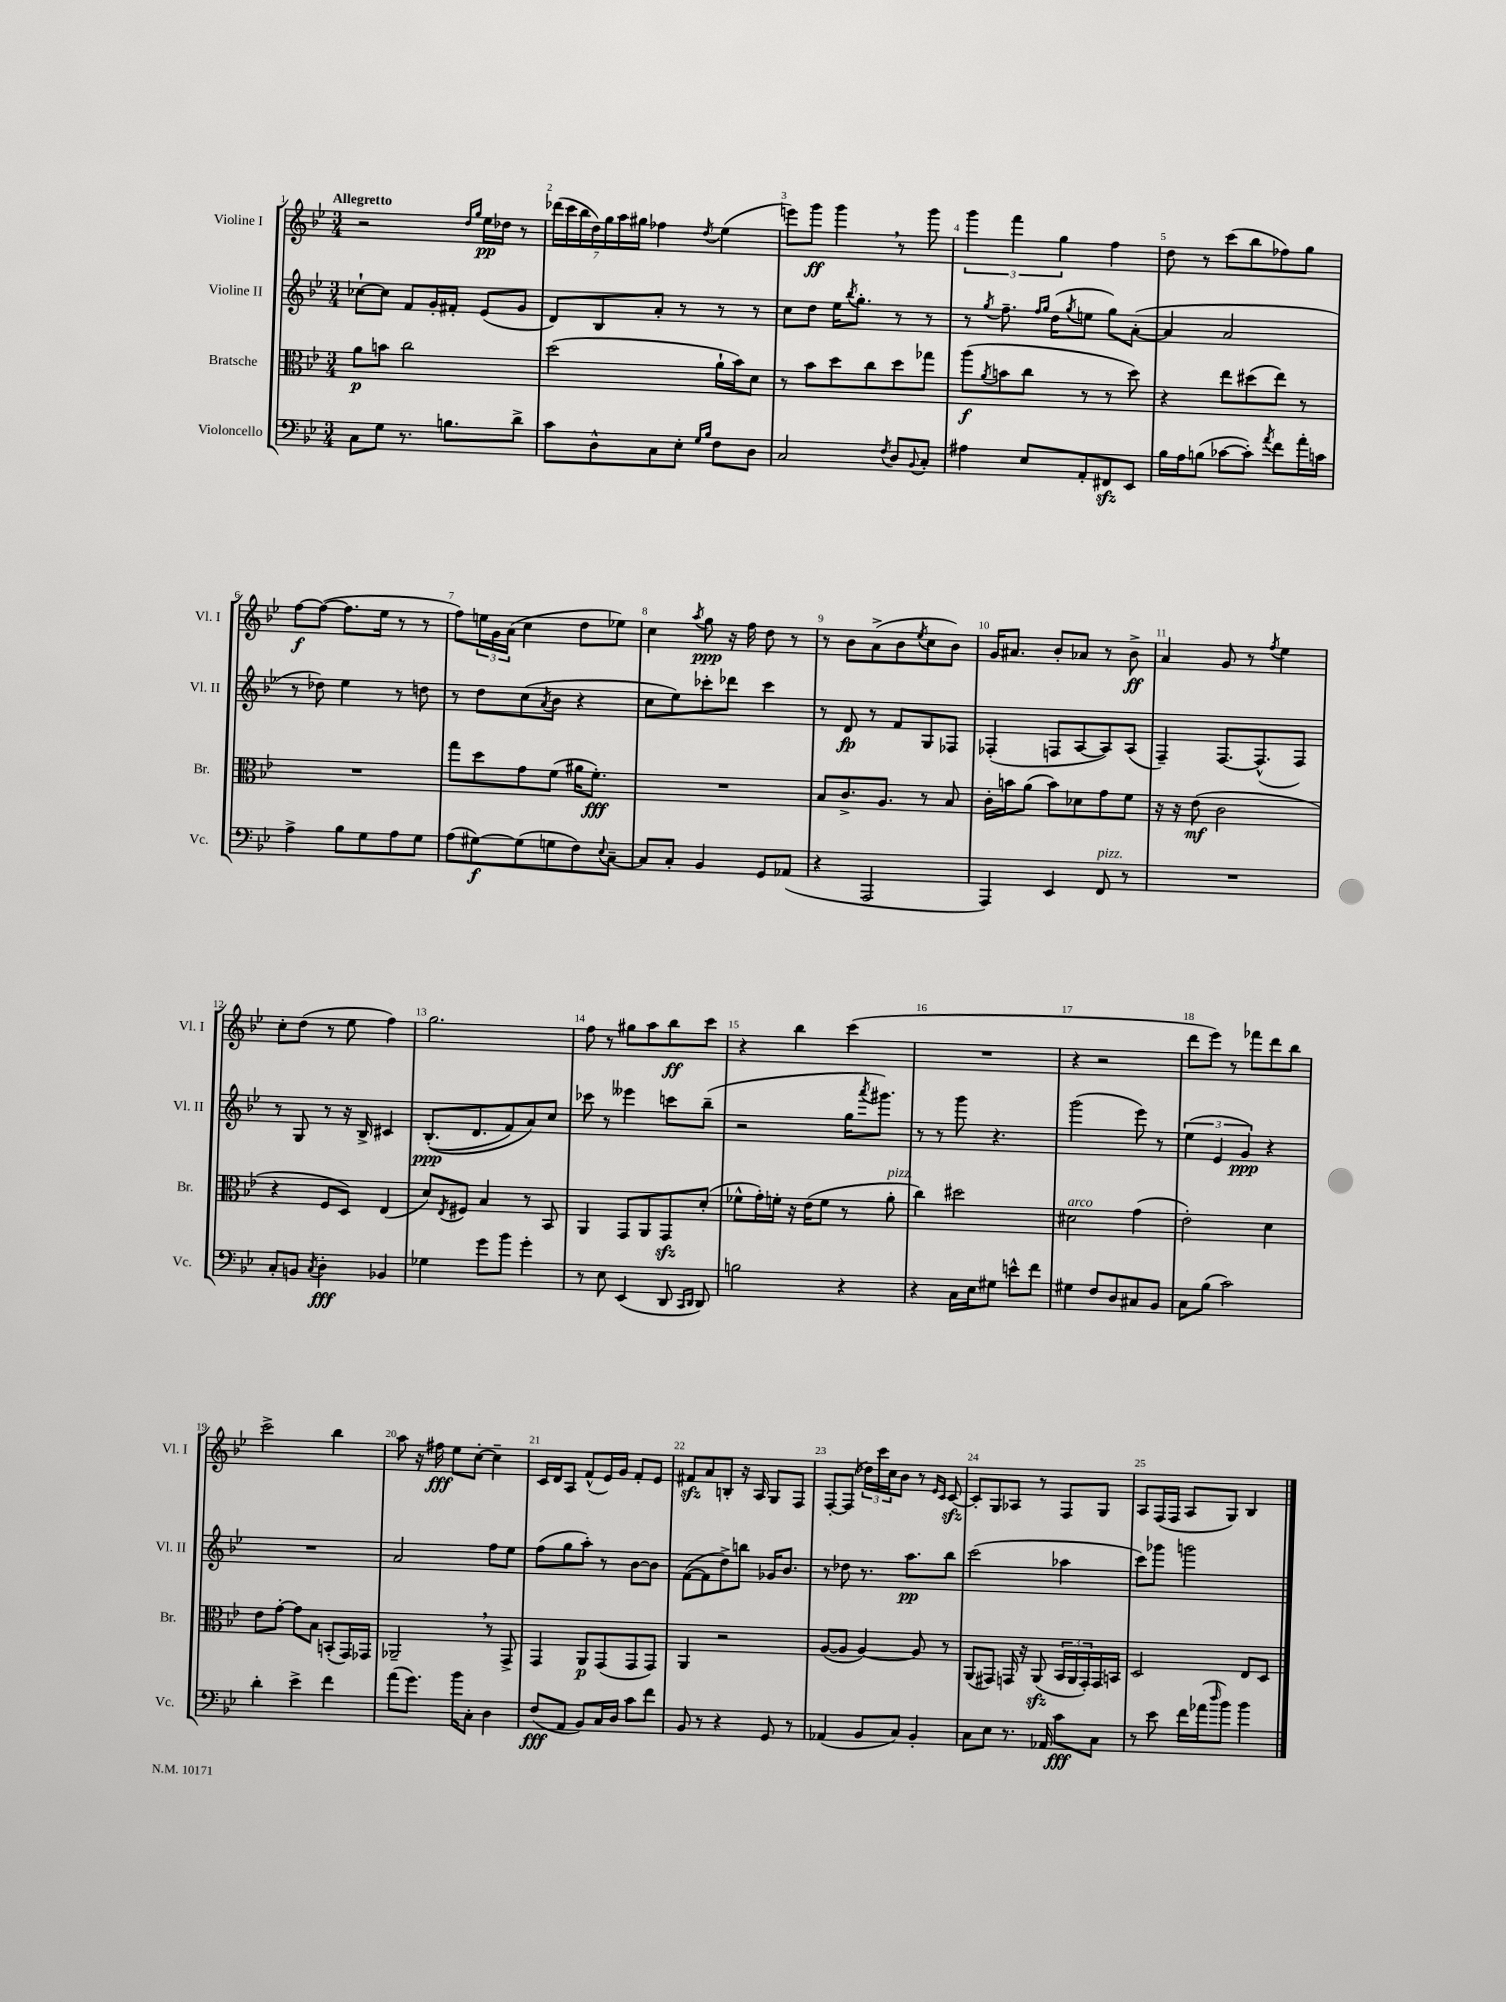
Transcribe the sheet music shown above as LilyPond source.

<<
\new StaffGroup <<
\new Staff = "s0" \with { instrumentName = "Violine I" shortInstrumentName = "Vl. I" } {
    \clef treble \key bes \major \numericTimeSignature \time 3/4 \tempo "Allegretto"
    r2 \grace { d''16 g''16 } ees''16\pp des''16 r8 |
    \tuplet 7/4 { des'''16( c'''16 bes''16 d''16) g''16 a''16 gis''16 } fes''4 \acciaccatura { d''8 } ees''4( |
    e'''8) g'''8\ff g'''4 \breathe r8 g'''8 |
    \tuplet 3/2 { g'''4 f'''4 g''4 } f''4 |
    d''8 r8 c'''8( bes''8 fes''8) g''8 |
    f''8~\f f''8~( f''8. ees''16 r8 r8 |
    f''8) \tuplet 3/2 { e''16 g'16 a'16( } c''4 d''8 ees''8) |
    c''4 \acciaccatura { a''8 } g''8\ppp r16 f''16 d''8 r8 |
    r8 bes'8 a'8->( bes'8 \acciaccatura { ees''8 } c''8 bes'8) |
    g'16 ais'8. bes'8-. aes'8 r8 bes'8->\ff |
    a'4 g'8 r8 \acciaccatura { f''8 } ees''4 |
    c''8-. d''8( r8 ees''8 f''4) |
    g''2. |
    f''8 r8 gis''8 a''8 bes''8\ff c'''8 |
    r4 bes''4 c'''4( |
    R2. |
    r4 r2 |
    d'''8 ees'''8) r8 fes'''8 d'''8 bes''8 |
    c'''2-> bes''4 |
    a''8 r16 fis''16\fff ees''8 c''8~-. c''4-- |
    c'16 d'16 a8 f'8-^( ees'16) g'16 f'8-. ees'8 |
    fis'8\sfz a'8 b8-. r16 a16 g8 f8 |
    f8~-. f8( \tuplet 3/2 { des''16) c'''16 c''16 } bes'8 r8 \grace { ees'16 c'16 } c'8~\sfz |
    c'8-. g8 aes8 r8 f8 g8 |
    a8 f16( f16 a8 g8) bes4 \bar "|." |
}
\new Staff = "s1" \with { instrumentName = "Violine II" shortInstrumentName = "Vl. II" } {
    \clef treble \key bes \major \numericTimeSignature \time 3/4
    ces''8~-! ces''8 f'8 g'16-. fis'16-. ees'8( g'8 |
    d'8) bes8 a'8-. r8 r8 r8 |
    c''8 d''8 ees''16 \acciaccatura { bes''8 } g''8.-. r8 r8 |
    r8 \acciaccatura { g''8 } f''8.-- \grace { f''16 g''16 } d''16( \acciaccatura { g''8 } e''8 g''8) a'8~-.( |
    a'4 a'2 |
    r8 des''8) ees''4 r8 d''8 |
    r8 d''8 c''8( \acciaccatura { a'8 } bes'8 r4 |
    c''8 ees''8) ces'''8-. des'''8 ces'''4 |
    r8 d'8\fp r8 f'8 g8 fes8 |
    fes4-.( f8 a8~ a8) a8( |
    f4--) f8.~ f8.-^( f8) |
    r8 g8 r8 r16 bes16-> cis'4 |
    bes8.-.\ppp(\( d'8. f'8) a'8\) c''8 |
    ces'''8 r8 eeses'''4 c'''8 bes''8--( |
    r2 g''16 \acciaccatura { a'''8 } gis'''8.) |
    r8 r8 g'''8 r4. |
    g'''2( ees'''8) r8 |
    \tuplet 3/2 { ees''4( ees'4 g'4\ppp) } r4 |
    R2. |
    a'2 f''8 ees''8 |
    f''8( g''8 a''8-.) r8 bes'8~ bes'8 |
    f'8~( f'8 d''8->) b''8 ges'16 bes'8. |
    r8 des''8 r8. a''8.\pp bes''8 |
    c'''2( aes''4 |
    c'''8) ges'''8 g'''2 \bar "|." |
}
\new Staff = "s2" \with { instrumentName = "Bratsche" shortInstrumentName = "Br." } {
    \clef alto \key bes \major \numericTimeSignature \time 3/4
    a'8\p b'8 c''2 |
    d''2( a'16-! bes'16) d'8 |
    r8 bes'8 d''8 c''8 d''8 ges''8 |
    a''8\f( \acciaccatura { a'8 } b'8 c''8 r8 r8 d''8) |
    r4 ees''8 dis''8( ees''8) r8 |
    R2. |
    g''8 d''8 g'8 f'8( ais'16 f'8.-.\fff) |
    R2. |
    bes8 c'8.-> a8. r8 bes8 |
    c'16-. b'16 a'8( b'8) des'8 g'8 f'8 |
    r16 r16 ees'8\mf( c'2 |
    r4 f8 d8) ees4( |
    d'8) \acciaccatura { ees8 } fis8 bes4 r8 bes,8 |
    a,4 g,8 a,8 g,8\sfz d'8-.( |
    fes'8-^ g'16-.) f'16-. r16 ees'16( f'8 r8 a'8-.^\markup { \italic "pizz." } |
    c''4) dis''2 |
    dis'2^\markup { \italic "arco" } g'4( |
    ees'2-.) d'4 |
    ees'8 g'8~-. g'8 bes8 b,8-.( g,16) ges,16 |
    aes,2-- \breathe r8 g,8-> |
    g,4 a,8\p g,8( g,8 g,8) |
    a,4 r2 |
    a8~( a8 a4~) a8 r8 |
    a,8( gis,8) g,16 r16 a,8\sfz( \tuplet 3/2 { bes,16 a,16 g,16-.) } g,16 b,16 |
    d2 ees8 d8 \bar "|." |
}
\new Staff = "s3" \with { instrumentName = "Violoncello" shortInstrumentName = "Vc." } {
    \clef bass \key bes \major \numericTimeSignature \time 3/4
    c8 g8 r8. b8. d'8-> |
    c'8 d8-^ c8 ees8-. \grace { g16 bes16 } f8 d8 |
    c2 \acciaccatura { f8 } d8 \appoggiatura { bes,8 } c8-. |
    ais4 ees8 a,8-. fis,8\sfz ees,8 |
    bes16 a16 b8( ces'8~ ces'8-.) \acciaccatura { a'8 } f'8 a'16-. c'16 |
    a4-> bes8 g8 a8 g8 |
    a8( gis8~\f) gis8( g8 f8) \appoggiatura { ees8 } c8~-- |
    c8 c8-. bes,4 g,8 aes,8( |
    r4 a,,2 |
    a,,4) ees,4 f,8^\markup { \italic "pizz." } r8 |
    R2. |
    c8-. b,8 \acciaccatura { c8 } d4-.\fff bes,4 |
    ges4 g'8 bes'8 g'4-. |
    r8 ees8 ees,4( d,8 \grace { c,16 d,16 } d,8) |
    b2 r4 |
    r4 c16 ees16 gis8 e'8-^ f'8 |
    gis4 f8 d8 cis8 bes,8 |
    c8 bes8( c'2) |
    d'4-. ees'4-> f'4 |
    a'8( g'8.) bes'16 c8-. d4 |
    f8\fff( a,8 bes,8) c16 d16 c'8 f'8 |
    bes,8 r8 r4 g,8 r8 |
    aes,4( bes,8 c8) bes,4-. |
    c8 ees8 r8. aes,16 c'8\fff c8 |
    r8 ees'8 f'16 aes'16( \grace { d''16 } bes'8) bes'4 \bar "|." |
}
>>
>>
\layout { \context { \Score \override BarNumber.break-visibility = ##(#f #t #t) barNumberVisibility = #all-bar-numbers-visible } }
